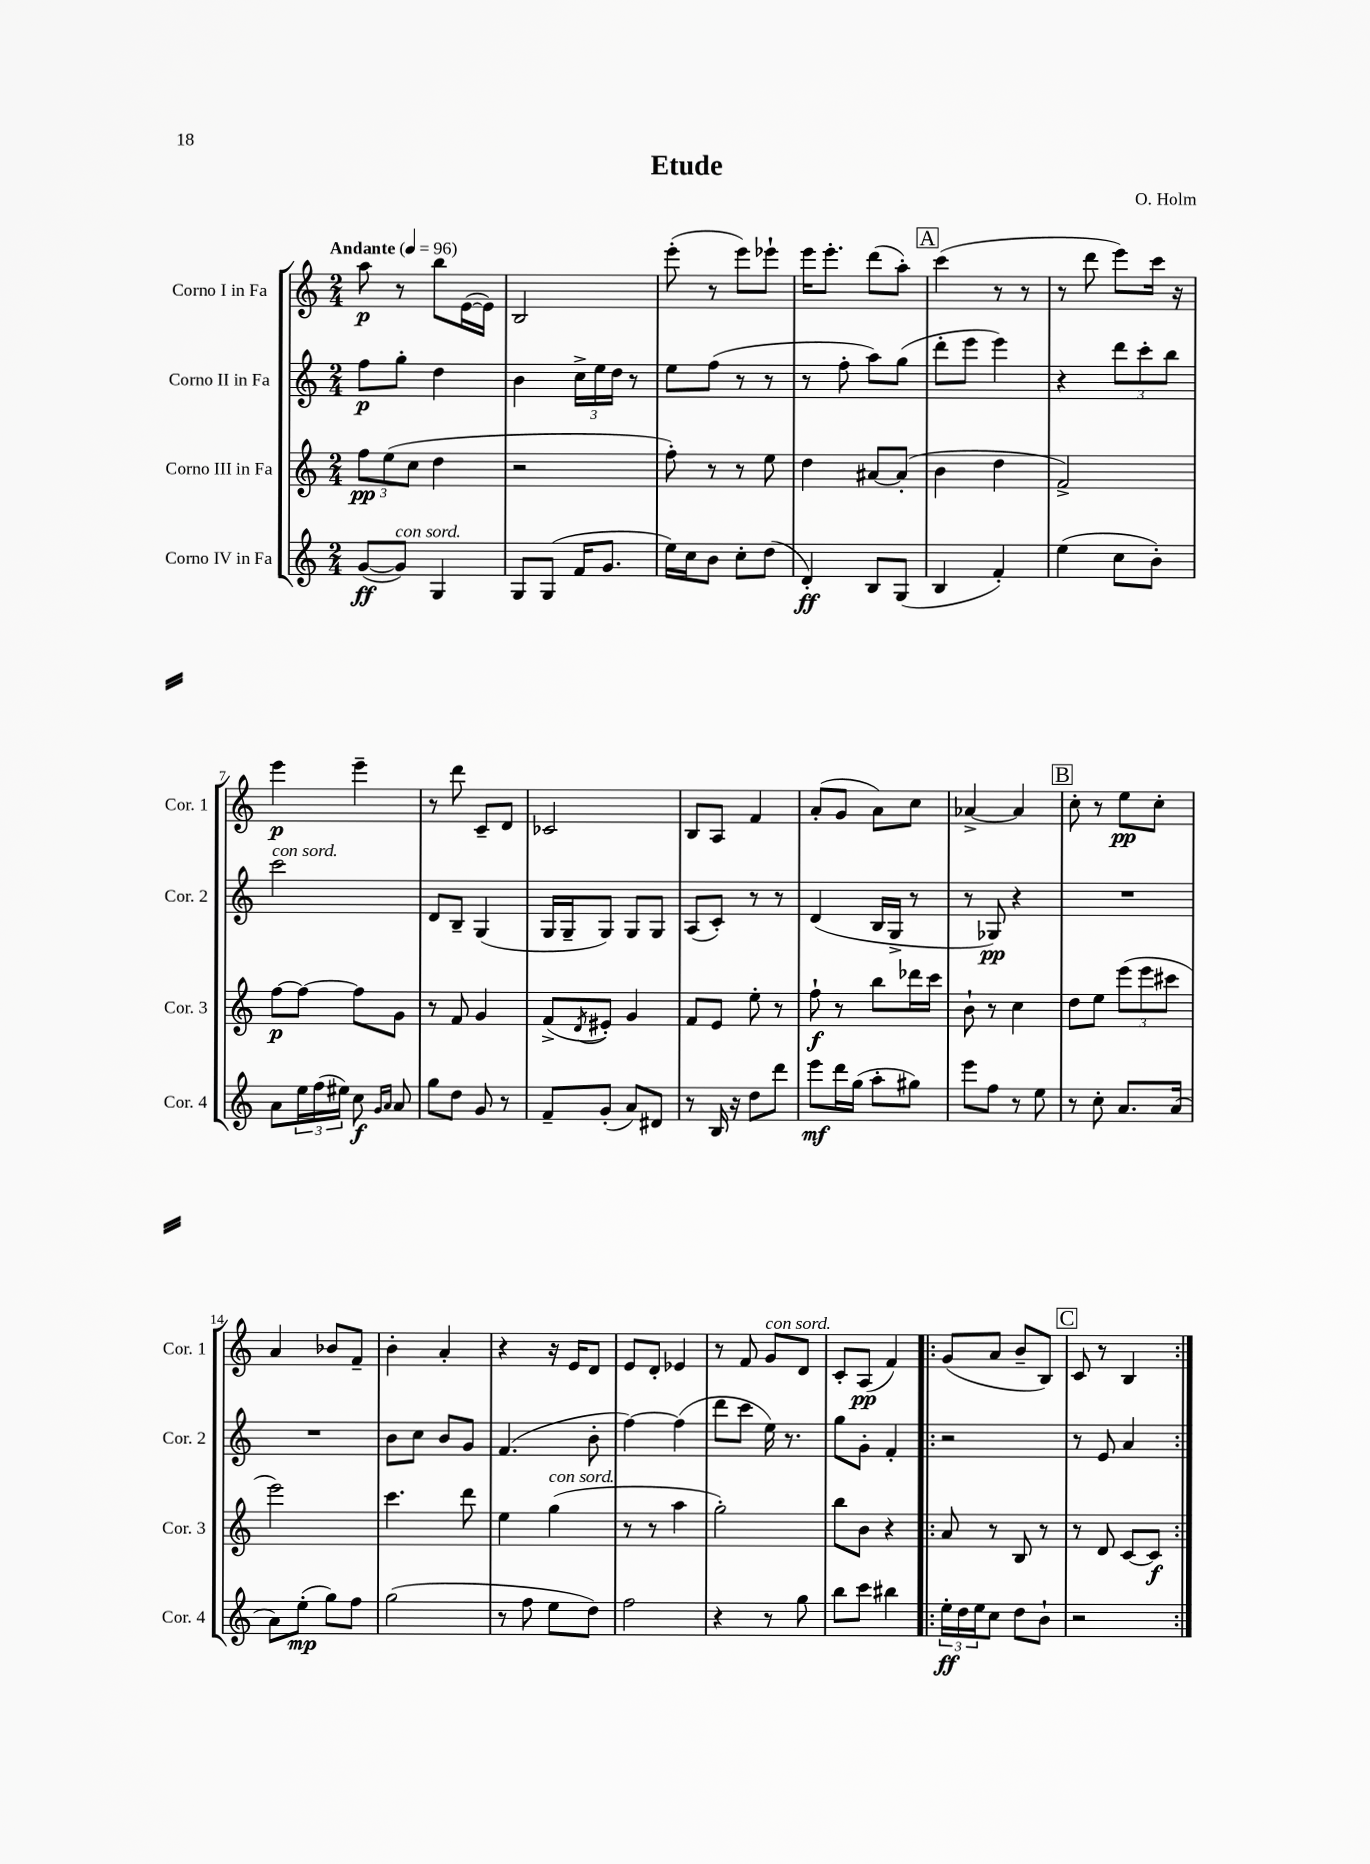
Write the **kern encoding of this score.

**kern	**kern	**kern	**kern
*staff4	*staff3	*staff2	*staff1
*clefG2	*clefG2	*clefG2	*clefG2
*k[]	*k[]	*k[]	*k[]
*M2/4	*M2/4	*M2/4	*M2/4
*MM96	*MM96	*MM96	*MM96
([8g	12ff	8ff	8aa
.	(12ee	.	.
8g])	.	8gg'	8r
.	12cc	.	.
4G	4dd	4dd	8bb
.	.	.	([16e
.	.	.	16e])
=	=	=	=
8G	2r	4b	2B
(8G	.	.	.
16f	.	24cc^	.
.	.	24ee	.
8.g	.	.	.
.	.	24dd	.
.	.	8r	.
=	=	=	=
16ee)	8ff')	8ee	(8eee'
16cc	.	.	.
8b	8r	(8ff	8r
8cc'	8r	8r	8eee)
(8dd	8ee	8r	8eee-`
=	=	=	=
4d')	4dd	8r	16eee
.	.	.	8.eee'
.	.	8ff'	.
8B	[8a#	8aa)	(8ddd
(8G	(8a#']	(8gg	8aa')
=	=	=	=
4B	4b	8ddd'	(4ccc
.	.	8eee	.
4f')	4dd	4eee)	8r
.	.	.	8r
=	=	=	=
(4ee	2f^)	4r	8r
.	.	.	8ddd
8cc	.	12ddd	8eee)
.	.	12ccc'	.
8b')	.	.	16ccc
.	.	12bb	.
.	.	.	16r
=	=	=	=
8a	[8ff	2ccc	4eee
24ee	8ff_	.	.
(24ff	.	.	.
24ee#)	.	.	.
8cc	8ff]	.	4eee~
16qqg	.	.	.
16qqa	.	.	.
8a	8g	.	.
=	=	=	=
8gg	8r	8d	8r
8dd	8f	8B~	8ddd
8g	4g	(4G	8c~
8r	.	.	8d
=	=	=	=
8f~	(8f^	16G	2c-
.	.	16G~	.
.	8qd	.	.
(8g'	8e#')	8G)	.
8a)	4g	8G	.
8d#	.	8G	.
=	=	=	=
8r	8f	(8A	8B
16B	8e	8c')	8A
16r	.	.	.
8dd	8ee'	8r	4f
8ddd	8r	8r	.
=	=	=	=
8eee	8ff`	(4d	(8a'
16ddd	8r	.	8g
(16gg	.	.	.
8aa'	8bb	16B	8a)
.	.	16G^	.
8gg#)	16ddd-	8r	8cc
.	16ccc	.	.
=	=	=	=
8eee	8b`	8r	[4a-^
8ff	8r	8G-)	.
8r	4cc	4r	4a-]
8ee	.	.	.
=	=	=	=
8r	8dd	2r	8cc'
8cc'	8ee	.	8r
8.a	(12eee	.	8ee
.	12eee	.	.
.	.	.	8cc'
.	12ccc#	.	.
(16a	.	.	.
=	=	=	=
8a)	2eee)	2r	4a
(8ee'	.	.	.
8gg)	.	.	8b-
8ff	.	.	8f~
=	=	=	=
(2gg	4.ccc	8b	4b'
.	.	8cc	.
.	.	8b	4a'
.	8ddd	8g	.
=	=	=	=
8r	4ee	(4.f	4r
8ff	.	.	.
8ee	(4gg	.	16r
.	.	.	16e
8dd)	.	8b'	8d
=	=	=	=
2ff	8r	[4ff)	8e
.	8r	.	8d'
.	4aa	(4ff]	4e-
=	=	=	=
4r	2gg')	8ddd	8r
.	.	8ccc	8f
8r	.	16ee)	8g
.	.	8.r	.
8gg	.	.	8d
=	=	=	=
8bb	8bb	8gg	8c'
8ccc	8b	8g'	(8A
4bb#	4r	4f'	4f)
=!|:	=!|:	=!|:	=!|:
24ee'	8a	2r	(8g
24dd	.	.	.
24ee	.	.	.
8cc	8r	.	8a
8dd	8B	.	8b~
8b`	8r	.	8B)
=	=	=	=
2r	8r	8r	8c
.	8d	8e	8r
.	[8c	4a	4B
.	8c]	.	.
==:|!	==:|!	==:|!	==:|!
*-	*-	*-	*-
